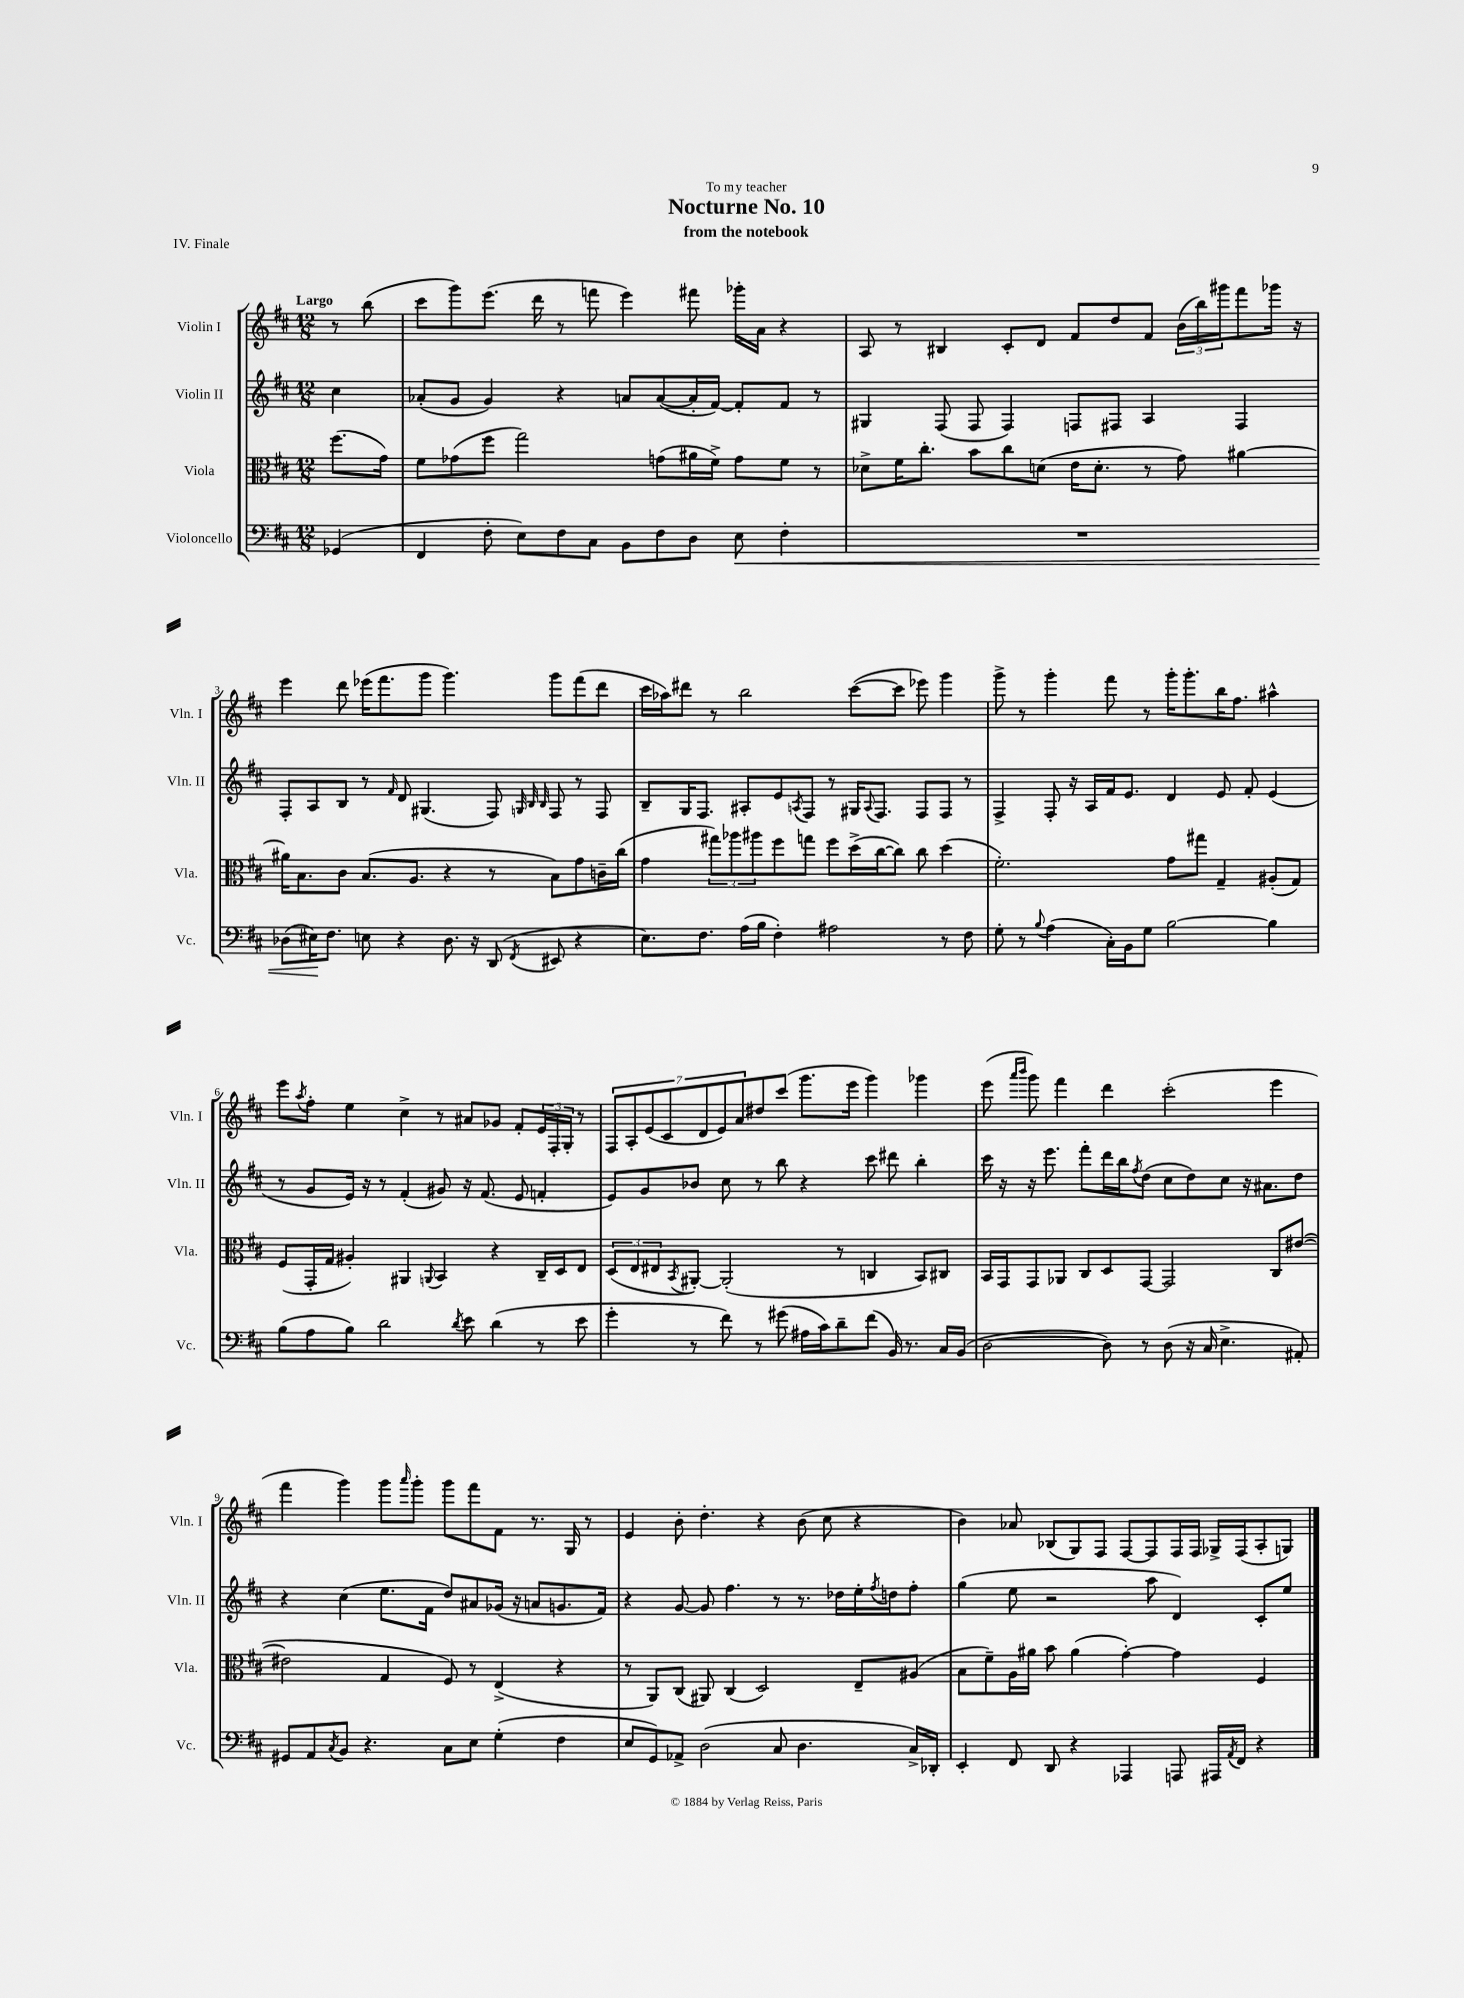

**kern	**dynam	**kern	**kern	**kern
*part4	*part4	*part3	*part2	*part1
*staff4	*staff4	*staff3	*staff2	*staff1
*I"Violoncello	*	*I"Viola	*I"Violin II	*I"Violin I
*I'Vc.	*	*I'Vla.	*I'Vln. II	*I'Vln. I
*clefF4	*	*clefC3	*clefG2	*clefG2
*k[f#c#]	*	*k[f#c#]	*k[f#c#]	*k[f#c#]
*M12/8	*	*M12/8	*M12/8	*M12/8
=	=	=	=	=
!	!	!	!	!LO:TX:a:B:t=Largo
(4GG-X/	.	(8.ff#\L	4cc#\	8r
.	.	.	.	(8bb\
.	.	16g\Jk)	.	.
=1	=1	=1	=1	=1
4FF#/	.	8f#\L	(8a-X'/L	8ccc#\L
.	.	(8g-X\	8g/J	8ggg\)
8F#'\	.	8ff#\J	4g/)	(8.eee\J
8E\L)	.	2gg\)	.	.
.	.	.	.	16ddd\
8F#\	.	.	4r	8r
8C#\J	.	.	.	8fffn\
8BB\L	.	.	8an/L	4eee\)
8F#\	.	(8gn\L	([8a/	.
8D\J	.	16a#X\L	16a'/L]	8fff#X\
.	.	16f#^\JJ)	[16f#/JJ)	.
!	!LO:HP:b	!	!	!
8E\	<	8g\L	8f#'/L]	16ggg-X'\LL
.	.	.	.	16a\JJ
4F#'\	.	8f#\J	8f#/J	4r
.	.	8r	8r	.
=2	=2	=2	=2	=2
1.r	.	8d-X^\L	4G#X/	8A/
.	.	16f#\K	.	8r
.	.	8.cc#'\J	.	.
.	.	.	(8F#/	4B#X/
.	.	8b\L	8F#/	.
.	.	8cc#\	4F#/)	8c#'/L
.	.	(8dn\J	.	8d/J
.	.	16e\KL	8Fn/L	8f#/L
.	.	8.d'\J	.	.
.	.	.	8F#X/J	8dd/
.	.	8r	4A/	8f#/J
.	.	8g\)	.	(24b\LL
.	.	.	.	24bb\)
.	.	.	.	24ggg#X\J
.	.	[4a#X\	4F#/	8fff#\
.	.	.	.	16ggg-X\Jk
.	.	.	.	16r
!!LO:LB:g=z
=3	=3	=3	=3	=3
(8D-X\L	.	16a#X\KL]	8F#'/L	4eee\
.	.	8.B\	.	.
16E#X\K)	.	.	8A/	.
8.F#\J	[	.	.	.
.	.	8c#\J	8B/J	8ddd\
8En\	.	(8.B/L	8r	(16eee-X\KL
.	.	.	.	8.fff#\
.	.	.	16qqf#/	.
4r	.	.	8d/	.
.	.	8.A/J	.	.
.	.	.	(4.G#X/	8ggg\J
8.D-\	.	4r	.	4.ggg\)
16r	.	.	.	.
(8DD/	.	8r	8F#/)	.
.	.	.	32qqGn/	.
.	.	.	32qqB/	.
8qFF#/	.	.	32qqB/	.
8EE#X/	.	8B\L)	8F#/	8ggg\L
4r	.	8g\	8r	(8fff#\
.	.	16cn~\L	8F#/	8ddd\J
.	.	(16cc#\JJ	.	.
=4	=4	=4	=4	=4
8.E\L)	.	4g\	8B~/L	16ccc#\LL
.	.	.	.	16aa-X\J)
.	.	.	16G/K	8ddd#X\J
8.F#\J	.	.	8.F#/J	.
.	.	12gg#X\L)	.	8r
.	.	12aa-X\	.	.
(16A\LL	.	.	8A#X'/L	2bb\
.	.	12aa#X\	.	.
16B\JJ	.	.	.	.
4F#'\)	.	8ff#\	8e/	.
.	.	.	8qAn/	.
.	.	8ggn\J	8F#/J	.
2A#X\	.	8ff#\L	8r	.
.	.	(16dd^\L	16G#X/KL	([8ccc#\L
.	.	.	8qqA/	.
.	.	[16cc#\J	8.F#/J	.
.	.	8cc#\J])	.	8ccc#\J]
.	.	8cc#\	8F#/L	8eee-X\)
8r	.	(4dd\	8F#/J	4ggg\
8F#\	.	.	8r	.
=5	=5	=5	=5	=5
8G'\	.	2.f#'\)	4F#^/	8ggg^\
8r	.	.	.	8r
8qqB/	.	.	.	.
(4A\	.	.	8F#'/	4ggg'\
.	.	.	16r	.
.	.	.	16A/LL	.
16C#'\LL)	.	.	16f#/J	8fff#\
16BB\J	.	.	8.e/J	.
8G\J	.	.	.	8r
[2B\	.	8g\L	4d/	16ggg'\KL
.	.	.	.	8.ggg'\
.	.	8gg#X\J	.	.
.	.	4G~/	8e/	16bb\K
.	.	.	.	8.ff#\J
.	.	.	8f#'/	.
4B\]	.	(8A#X'/L	(4e/	4aa#X^^\
.	.	8G/J)	.	.
!!LO:LB:g=z
=6	=6	=6	=6	=6
(8B\L	.	(8F#/L	8r	8eee\L
.	.	.	.	8qaa/
8A\	.	16GG'/L	8g/L	8ff#'\J
.	.	16G/JJ	.	.
8B\J)	.	4A#X'/)	16e/Jk)	4ee\
.	.	.	16r	.
2d\	.	.	8r	.
.	.	4AA#X/	(4f#'/	4cc#^\
.	.	8qqAAn/	.	.
.	.	4BB/	8g#X/)	8r
8qd/	.	.	.	.
8e\	.	.	16r	8a#X/L
.	.	.	(8.f#/	.
(4d\	.	4r	.	8g-X/J
.	.	.	8e/	8f#'/L
8r	.	16C#~/LL	4fn'/	24e/L
.	.	.	.	24F#'/
.	.	16D/J	.	.
.	.	.	.	24G'/JJ
8e\	.	8E/J	.	8r
=7	=7	=7	=7	=7
4g'\	.	(12D/L	8e/L)	14F#/L
.	.	.	.	14A'/
.	.	12E/	.	.
.	.	.	8g/	.
.	.	.	.	(14e/
.	.	12E#X/	.	.
.	.	.	.	14c#/
.	.	8qBB/	.	.
8r	.	[8AA#X'/J)	8b-X/J	.
.	.	.	.	14d/
.	.	.	.	14e/)
8f#\)	.	(2AA#'/]	8cc#\	.
.	.	.	.	14a/
8r	.	.	8r	8dd#X/
(8g#X\	.	.	8bb\	(8ccc#/J
16A#X\LL	.	.	4r	8.ggg\L
16c#\J)	.	.	.	.
8d~\	.	8r	.	.
.	.	.	.	16eee\Jk
(8f#\J	.	4Cn/	8ccc#\	4ggg\)
16BB/)	.	.	8ddd#X\	.
8.r	.	.	.	.
.	.	8BB/L)	4bb'\	4ggg-X\
16C#/LL	.	8C#X/J	.	.
(16BB/JJ	.	.	.	.
=8	=8	=8	=8	=8
[2D\	.	16BB/LL	16ccc#\	(8eee\
.	.	16GG/J	16r	.
.	.	.	.	16qqaaa/LL
.	.	.	.	16qqbbb/JJ
.	.	8GG/	16r	8ggg\)
.	.	.	8.eee\	.
.	.	8AA-X/J	.	4fff#\
.	.	8C#/L	8fff#'\L	.
8D\])	.	8D/	16ddd\L	4ddd\
.	.	.	16bb\J	.
.	.	.	8qff#/	.
8r	.	[8GG/J	(8dd\J	.
(8D\	.	2GG/]	8cc#\L	(2ccc#'\
16r	.	.	8dd\)	.
16C#/	.	.	.	.
4.E^\	.	.	8cc#\J	.
.	.	.	16r	.
.	.	.	8.a#X\L	.
.	.	8C#/L	.	4eee\
8AA#X'/)	.	([8e#X/J	8dd\J	.
!!LO:LB:g=z
=9	=9	=9	=9	=9
8GG#X/L	.	2e#X\]	4r	4fff#\
8AA/	.	.	.	.
8qC#/	.	.	.	.
8BB/J	.	.	(4cc#\	4ggg\)
4.r	.	.	.	.
.	.	4G/	8.ee\L	8ggg\L
.	.	.	.	16qqaaa/
.	.	.	.	8ggg'\J
.	.	.	16f#\Jk	.
8C#\L	.	8F#/)	8dd/L)	8ggg\L
8E\J	.	8r	8a#X/	8fff#\
(4G'\	.	(4E^/	(16g-X/Jk	8f#\J
.	.	.	16r	.
.	.	.	8an/L	8.r
4F#\	.	4r	8.gn/	.
.	.	.	.	16G/
.	.	.	.	8r
.	.	.	16f#/Jk)	.
=10	=10	=10	=10	=10
8E/L	.	8r	4r	4e/
8GG/)	.	8AA/L)	.	.
8AA-X^/J	.	(8C#/J	[8g/	8b'\
(2D\	.	8AA#X/)	8g/]	4.dd'\
.	.	(4C#/	4.ff#\	.
.	.	2D/)	.	4r
8C#/	.	.	8r	.
4.D\	.	.	8.r	(8b\
.	.	.	.	8cc#\
.	.	.	16dd-X\LL	.
.	.	8E~/L	16ee'\	4r
.	.	.	8qff#/	.
.	.	.	16ddn\J	.
16C#^/LL)	.	(8A#X/J	8ff#'\J	.
16DD-X'/JJ	.	.	.	.
=11	=11	=11	=11	=11
4EE'/	.	8B\L	(4gg\	4b\)
.	.	8f#~\)	.	.
8FF#/	.	16A\L	8ee\	8a-X/
.	.	16a#X\JJ	.	.
8DD/	.	8b\	2r	(8B-X/L
4r	.	(4a#\	.	8G/)
.	.	.	.	8F#/J
4AAA-X/	.	[4g'\)	.	[8F#/L
.	.	.	8aa\	8F#/]
8AAAn/	.	4g\]	4d/)	16F#/L
.	.	.	.	16F#/JJ
16AAA#X/LL	.	.	.	16G-X^/LL
8qAA/	.	.	.	.
16FF#/JJ	.	.	.	(16F#/J
4r	.	4F#/	8c#'/L	8A'/
.	.	.	8ee/J	8Gn/J)
==	==	==	==	==
*-	*-	*-	*-	*-
